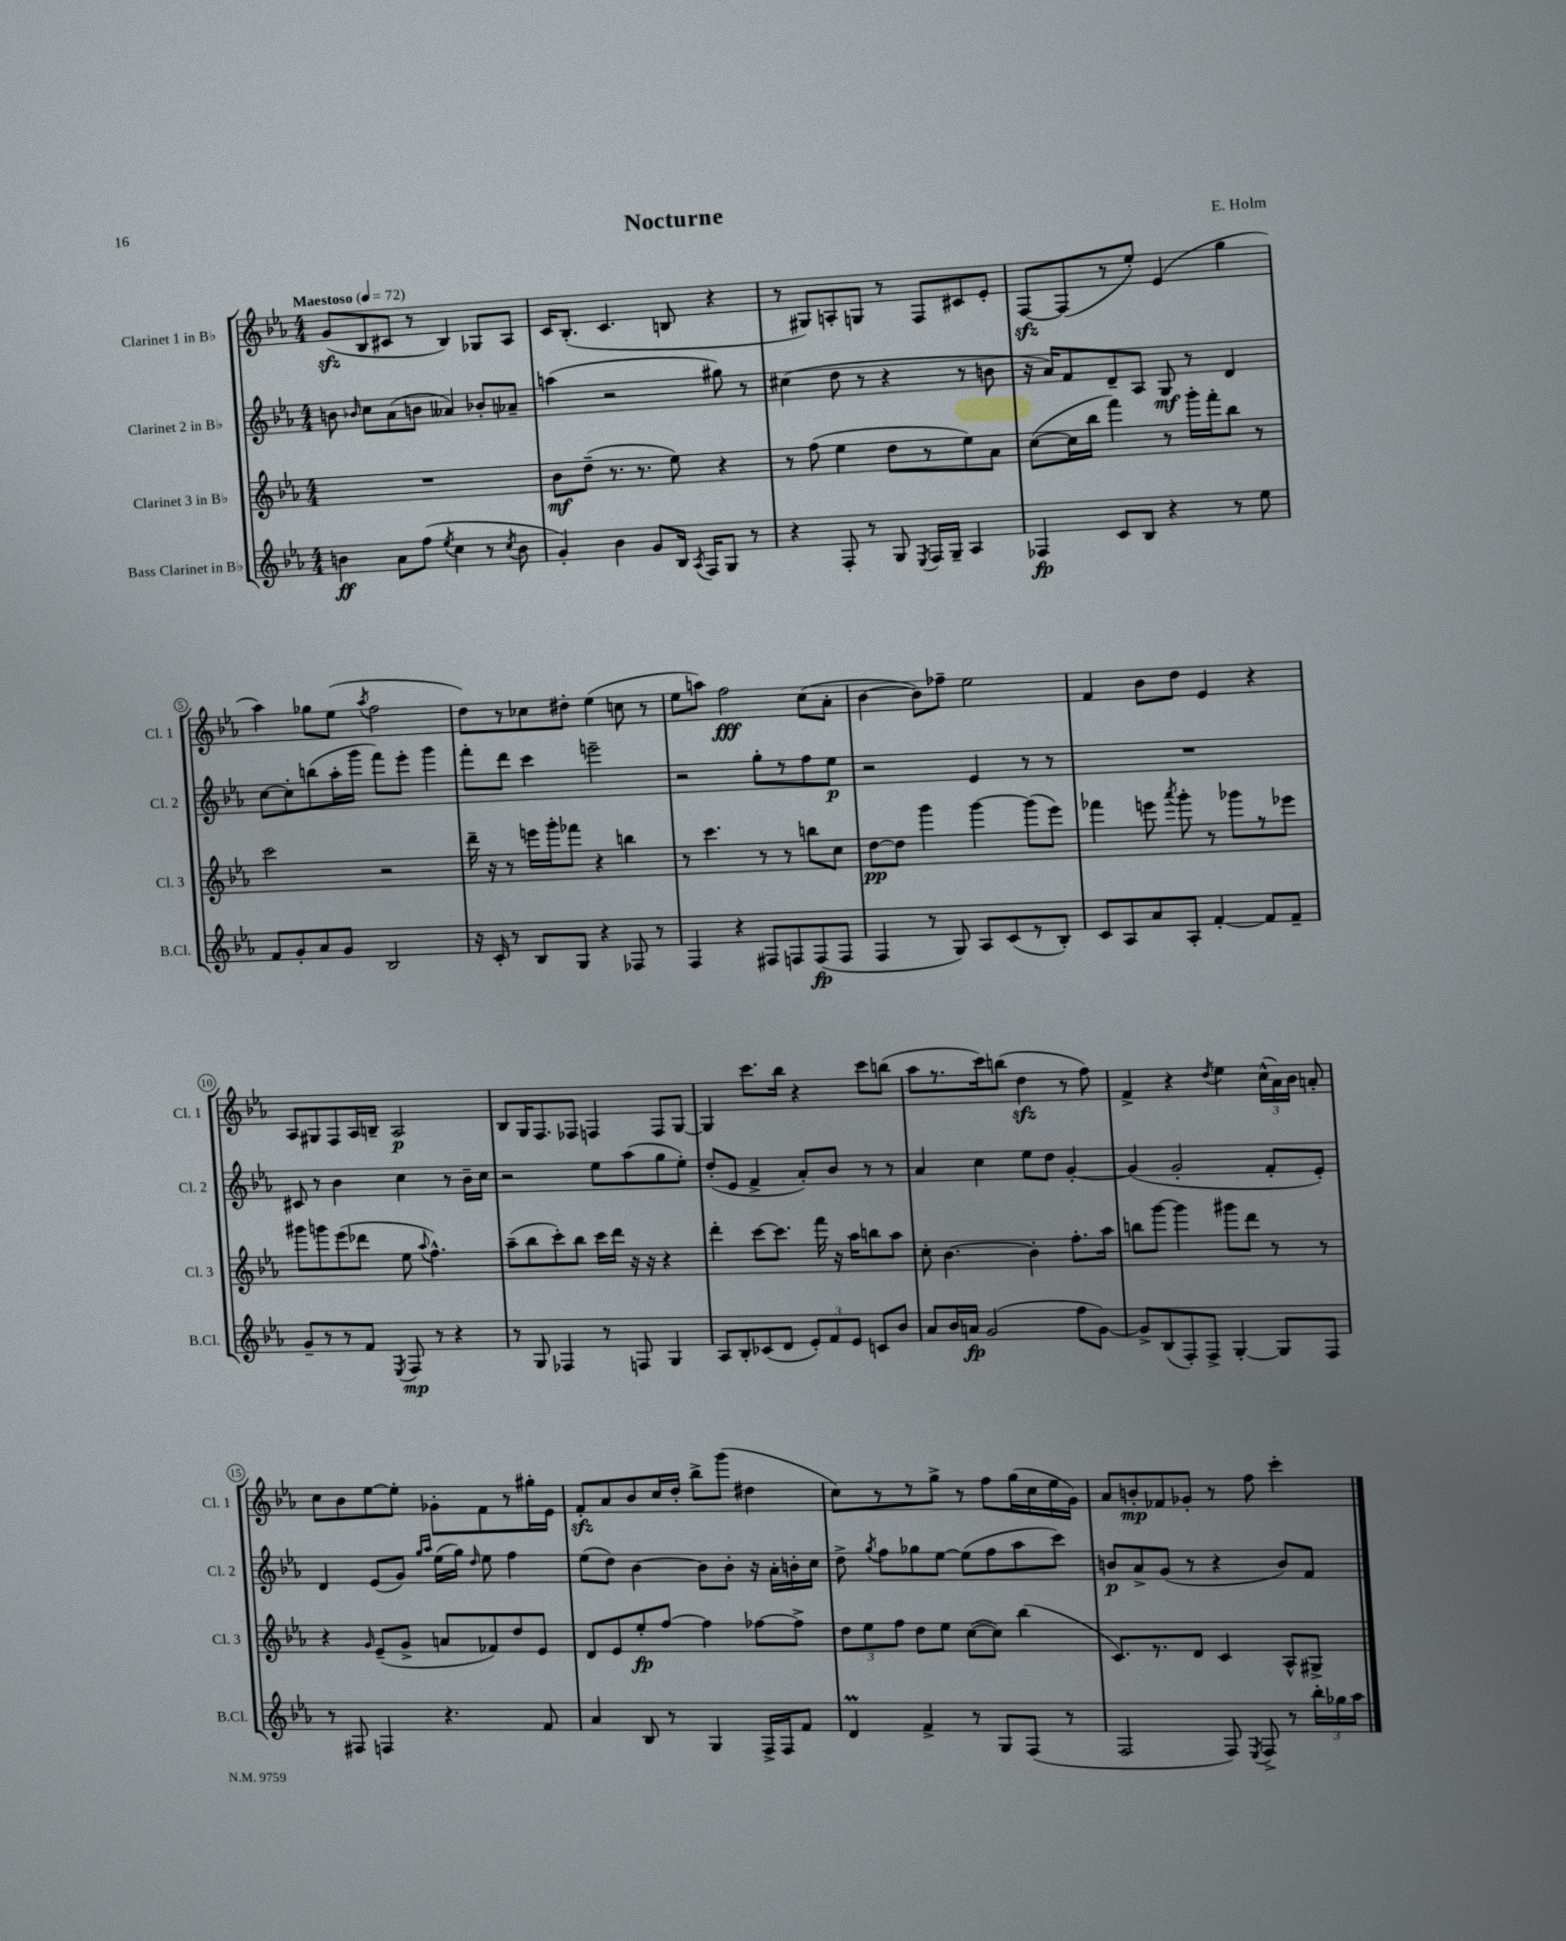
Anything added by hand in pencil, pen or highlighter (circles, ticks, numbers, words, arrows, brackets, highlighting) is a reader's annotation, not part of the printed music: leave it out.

**kern	**dynam	**kern	**dynam	**kern	**dynam	**kern	**dynam
*part4	*part4	*part3	*part3	*part2	*part2	*part1	*part1
*staff4	*staff4	*staff3	*staff3	*staff2	*staff2	*staff1	*staff1
*I"Bass Clarinet in B♭	*	*I"Clarinet 3 in B♭	*	*I"Clarinet 2 in B♭	*	*I"Clarinet 1 in B♭	*
*I'B.Cl.	*	*I'Cl. 3	*	*I'Cl. 2	*	*I'Cl. 1	*
*clefG2	*	*clefG2	*	*clefG2	*	*clefG2	*
*k[b-e-a-]	*	*k[b-e-a-]	*	*k[b-e-a-]	*	*k[b-e-a-]	*
*M4/4	*	*M4/4	*	*M4/4	*	*M4/4	*
*MM72	*	*MM72	*	*MM72	*	*MM72	*
=1	=1	=1	=1	=1	=1	=1	=1
!	!	!	!	!	!	!LO:TX:a:B:t=Maestoso	!
4bn\	ff	1r	.	8bn\	.	(8gzz/L	.
.	.	.	.	16qqb-X/	.	.	.
.	.	.	.	8cc\L	.	8B-/	.
8a-\L	.	.	.	(8a-\	.	8c#X/J	.
(8ff\J	.	.	.	8bn\J	.	8r	.
8qee-/	.	.	.	.	.	.	.
4cc\	.	.	.	4a--X/)	.	4B-/)	.
8r	.	.	.	8b-X'/L	.	8G-X/L	.
8qcc/	.	.	.	.	.	.	.
8b\	.	.	.	8a-X~/J	.	8A-/J	.
=2	=2	=2	=2	=2	=2	=2	=2
4g'/)	.	8b-\L	mf	(4aan\	.	16c/KL	.
.	.	.	.	.	.	(8.B-'/J	.
.	.	(8dd~\J	.	.	.	.	.
4b-\	.	8.r	.	2r	.	4.c/	.
.	.	8.r	.	.	.	.	.
8g/L	.	.	.	.	.	.	.
16B-/Jk	.	8ee-\)	.	.	.	8Bn/	.
8qA-/	.	.	.	.	.	.	.
16F/KL	.	.	.	.	.	.	.
8G/J	.	4r	.	8gg#X\)	.	4r	.
8r	.	.	.	8r	.	.	.
=3	=3	=3	=3	=3	=3	=3	=3
4r	.	8r	.	(4cc#X\	.	8r	.
.	.	(8ff\	.	.	.	8G#X/L)	.
8F'/	.	4ee-\	.	8dd\	.	8An'/	.
8r	.	.	.	8r	.	8Gn/J	.
8G/	.	8dd\L	.	4r	.	8r	.
8qE-/	.	.	.	.	.	.	.
16F/LL	.	8r	.	.	.	8F/L	.
16G~/JJ	.	.	.	.	.	.	.
4A-/	.	8ee-\)	.	8r	.	8c#X/	.
.	.	8a-\J	.	8bn\	.	8e-'/J	.
=4	=4	=4	=4	=4	=4	=4	=4
4F-X/	fp	([8cc\L	.	16r	.	[8Fzz/L	.
.	.	.	.	16a-/KL)	.	.	.
.	.	16cc\L]	.	8f/	.	(8F/]	.
.	.	16bb-\JJ	.	.	.	.	.
8c/L	.	4fff\)	.	8d~/	.	8r	.
8B-/J	.	.	.	8A-/J	.	8ee-'/J)	.
4r	.	8r	.	8G/	mf	(4e-/	.
.	.	16ggg'\LL	.	8r	.	.	.
.	.	16fff'\J	.	.	.	.	.
8r	.	8bb-\J	.	4d/	.	4gg\	.
8ee-\	.	8r	.	.	.	.	.
!!LO:LB:g=z
=5	=5	=5	=5	=5	=5	=5	=5
8f/L	.	2ccc\	.	[8cc\L	.	4aa-\)	.
8g'/	.	.	.	8cc'\]	.	.	.
8a-/	.	.	.	(8bbn\	.	8gg-X\L	.
8g/J	.	.	.	16aa-'\L	.	(8ee-\J	.
.	.	.	.	16ggg\JJ	.	.	.
.	.	.	.	.	.	8qaa-/	.
2B-/	.	2r	.	8fff\L)	.	2ff\	.
.	.	.	.	8eee-'\J	.	.	.
.	.	.	.	4ggg\	.	.	.
=6	=6	=6	=6	=6	=6	=6	=6
16r	.	16ddd~\	.	8fff'\L	.	8dd\L)	.
16c'/	.	16r	.	.	.	.	.
8r	.	8r	.	8ddd\J	.	8r	.
8B-/L	.	16eeen\LL	.	4ccc\	.	8cc-X\	.
.	.	16ggg'\J	.	.	.	.	.
8G/J	.	8fff-X\J	.	.	.	8dd#X'\J	.
4r	.	4r	.	2eeen~\	.	(4ee-\	.
8F-X/	.	4bbn\	.	.	.	8ccn\	.
8r	.	.	.	.	.	8r	.
=7	=7	=7	=7	=7	=7	=7	=7
4F/	.	8r	.	2r	.	8ee-\L	.
.	.	4.ccc\	.	.	.	8aan\J)	.
4r	.	.	.	.	.	2ff\	fff
8F#X/L	.	8r	.	8gg'\L	.	.	.
8Fn/	.	8r	.	8r	.	.	.
(8F/	fp	8bbn\L	.	8ff\	.	(8cc\L	.
8F/J	.	8cc\J	.	8ee-\J	p	8a-'\J	.
=8	=8	=8	=8	=8	=8	=8	=8
4F/	.	[8dd\L	pp	2r	.	[4b-\	.
.	.	8dd\J]	.	.	.	.	.
8r	.	4ggg\	.	.	.	8b-\L])	.
8G/)	.	.	.	.	.	8ff-X~\J	.
8A-/L	.	[4ggg\	.	4e-/	.	2ee-\	.
(8c/	.	.	.	.	.	.	.
8r	.	(8ggg\L]	.	8r	.	.	.
8B-'/J)	.	8eee-\J)	.	8r	.	.	.
=9	=9	=9	=9	=9	=9	=9	=9
8c/L	.	4fff-X\	.	1r	.	4f/	.
8A-/	.	.	.	.	.	.	.
8a-/	.	8eeen\	.	.	.	8b-\L	.
.	.	8qaaa-/	.	.	.	.	.
8A-'/J	.	8ggg'\	.	.	.	8dd\J	.
[4f'/	.	8r	.	.	.	4e-/	.
.	.	8ggg-X\L	.	.	.	.	.
8f/L]	.	8r	.	.	.	4r	.
8f~/J	.	8eee-X\J	.	.	.	.	.
!!LO:LB:g=z
=10	=10	=10	=10	=10	=10	=10	=10
8g~/L	.	8ggg#X\L	.	8c#X/	.	8A-/L	.
8r	.	8gggn\	.	8r	.	8G#X/	.
8r	.	(8eee-\	.	4b-\	.	8F/	.
8f/J	.	8ddd-X\J	.	.	.	16A-/L	.
.	.	.	.	.	.	16Bn~/JJ	.
8qE-/	.	.	.	.	.	.	.
8F/	mp	8ee-\	.	4cc\	.	2A-/	p
.	.	8qqaa-/	.	.	.	.	.
8r	.	4.ff^^\)	.	.	.	.	.
4r	.	.	.	8r	.	.	.
.	.	.	.	16b-~\LL	.	.	.
.	.	.	.	16cc\JJ	.	.	.
=11	=11	=11	=11	=11	=11	=11	=11
8r	.	(8aa-~\L	.	2r	.	8B-/L	.
8G/	.	8bb-\	.	.	.	16G/K	.
.	.	.	.	.	.	8.F/	.
4F-X/	.	8ccc'\)	.	.	.	.	.
.	.	8bb-\J	.	.	.	8F-X/J	.
8r	.	16ccc\LL	.	8ee-\L	.	4Fn/	.
.	.	16ddd\JJ	.	.	.	.	.
8Fn/	.	16r	.	(8aa-\	.	.	.
.	.	16r	.	.	.	.	.
4G/	.	4r	.	8gg\	.	8F/L	.
.	.	.	.	8ee-'\J)	.	[8G/J	.
=12	=12	=12	=12	=12	=12	=12	=12
8A-/L	.	4ddd'\	.	(8dd'/L	.	4G/]	.
8B-'/	.	.	.	8e-/J	.	.	.
(8c-X/	.	[8ccc\L	.	4f^/	.	8.ccc\L	.
8d/J	.	8.ccc\J]	.	.	.	.	.
.	.	.	.	.	.	16bb-\Jk	.
12e-'/L)	.	.	.	8a-'/L)	.	4r	.
.	.	16fff\	.	.	.	.	.
12f/	.	.	.	.	.	.	.
.	.	16r	.	8b-/J	.	.	.
12e-/J	.	.	.	.	.	.	.
.	.	16aa-\KL	.	.	.	.	.
8cn/L	.	8bbn\	.	8r	.	8ccc\L	.
8b-/J	.	8aa-\J	.	8r	.	(8bbn\J	.
=13	=13	=13	=13	=13	=13	=13	=13
8a-/L	.	8cc'\	.	4a-/	.	8aa-\L	.
16b-/L	.	[4.b-\	.	.	.	8.r	.
16an/JJ	fp	.	.	.	.	.	.
(2g/	.	.	.	4cc\	.	.	.
.	.	.	.	.	.	16ccc\k)	.
.	.	.	.	.	.	(8bbn\J	.
.	.	4b-'\]	.	8ee-\L	.	4ddzz\	.
.	.	.	.	8dd\J	.	.	.
8ff\L	.	8.ff'\L	.	[4g'/	.	8r	.
[8g\J)	.	.	.	.	.	8ff\)	.
.	.	16aa-\Jk	.	.	.	.	.
=14	=14	=14	=14	=14	=14	=14	=14
8g^/L]	.	8bbn\L	.	(4g/]	.	4f^/	.
(8B-/	.	[8ggg\J	.	.	.	.	.
8F'/)	.	4ggg\]	.	2g'/	.	4r	.
8F^/J	.	.	.	.	.	.	.
.	.	.	.	.	.	8qdd/	.
[4G'/	.	8ggg#X\L	.	.	.	4ee-\	.
.	.	8ddd\J	.	.	.	.	.
8G/L]	.	8r	.	8f'/L	.	(24cc^^\LL	.
.	.	.	.	.	.	24a-\)	.
.	.	.	.	.	.	24b-\JJ	.
8F/J	.	8r	.	8e-'/J)	.	8an'/	.
!!LO:LB:g=z
=15	=15	=15	=15	=15	=15	=15	=15
8r	.	4r	.	4d/	.	8cc\L	.
8F#X/	.	.	.	.	.	8b-\	.
.	.	16qqg/	.	.	.	.	.
4Fn/	.	(8e-~/L	.	(8e-/L	.	[8ee-\	.
.	.	8g^/J	.	8g/J)	.	8ee-'\J]	.
.	.	.	.	16qqgg/LL	.	.	.
.	.	.	.	16qqaa-/JJ	.	.	.
4.r	.	8an/L	.	(16ee-\LL	.	8g-X'\L	.
.	.	.	.	16gg\JJ)	.	.	.
.	.	.	.	16qqdd/	.	.	.
.	.	8f-X/)	.	8ee-\	.	8f\	.
.	.	8dd/	.	4ff\	.	8r	.
8f/	.	8e-/J	.	.	.	16gg#X'\L	.
.	.	.	.	.	.	16e-\JJ	.
=16	=16	=16	=16	=16	=16	=16	=16
4a-/	.	8d/L	.	(8ee-\L	.	8fzz'/L	.
.	.	8e-/	.	8dd\J)	.	8a-/	.
8B-/	.	8ee-'/	fp	[4b-\	.	8b-/	.
8r	.	[8ff/J	.	.	.	16cc/L	.
.	.	.	.	.	.	16dd'/JJ	.
4G/	.	4ff\]	.	8b-\L]	.	8bb-^\L	.
.	.	.	.	8b-'\J	.	(8ggg\J	.
16F^/LL	.	[8ff-X\L	.	16r	.	4dd#X\	.
16F/J	.	.	.	16a-'\LL	.	.	.
8f/J	.	8ff-^\J]	.	16bn'\	.	.	.
.	.	.	.	16cc\JJ	.	.	.
=17	=17	=17	=17	=17	=17	=17	=17
4dm/	.	12dd\L	.	8dd^\	.	8cc\L)	.
.	.	12ee-\	.	.	.	.	.
.	.	.	.	8qgg/	.	.	.
.	.	.	.	8ff\L	.	8r	.
.	.	12ff\J	.	.	.	.	.
4f^/	.	8dd\L	.	8gg-X\	.	8r	.
.	.	8ee-\J	.	[8ee-\J	.	8gg^\J	.
8r	.	([8cc\L	.	(8ee-\L]	.	8r	.
8G/L	.	8cc\J])	.	8ff\	.	8ff\L	.
(8F/J	.	(4bb-\	.	8aa-\	.	(16gg\L	.
.	.	.	.	.	.	16cc\	.
8r	.	.	.	8ccc\J)	.	16ee-\	.
.	.	.	.	.	.	16g\JJ)	.
=18	=18	=18	=18	=18	=18	=18	=18
2F/	.	8.c/L)	.	8bn/L	p	8a-/L	.
.	.	.	.	8a-^/	.	8bn'/	mp
.	.	8.r	.	.	.	.	.
.	.	.	.	(8g/J	.	8f-X/	.
.	.	8d/J	.	8r	.	8g-X'/J	.
8F/)	.	4c/	.	4r	.	8r	.
8qE-/	.	.	.	.	.	.	.
8F^/	.	.	.	.	.	8ff\	.
8r	.	8A-^^/L	.	8b/L)	.	4ccc'\	.
24bb-'\LL	.	8G#X^/J	.	8f/J	.	.	.
24gg-X\	.	.	.	.	.	.	.
24aa-\JJ	.	.	.	.	.	.	.
==	==	==	==	==	==	==	==
*-	*-	*-	*-	*-	*-	*-	*-
